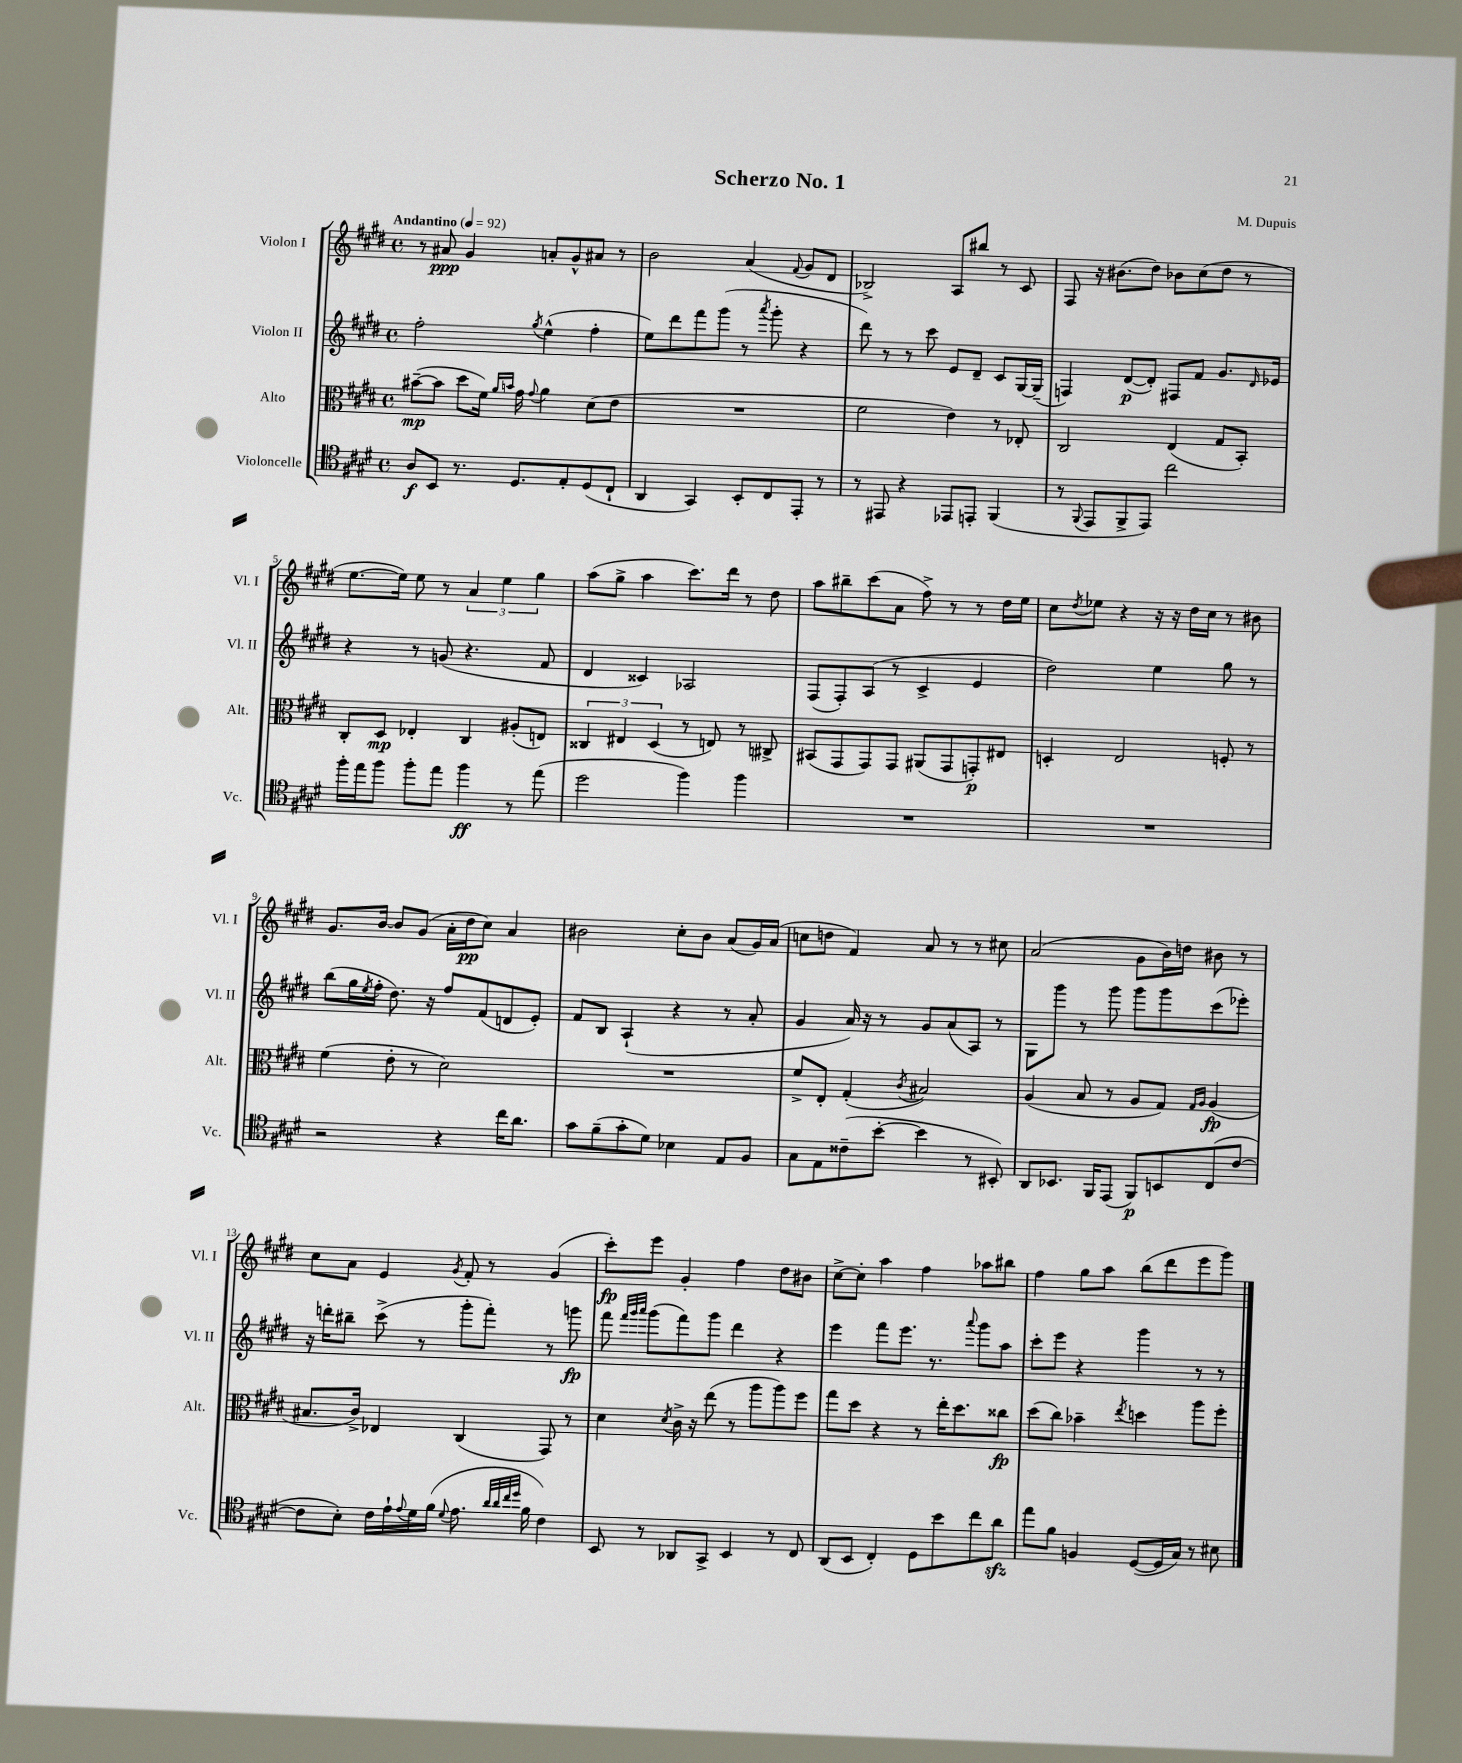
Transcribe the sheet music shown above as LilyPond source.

\header { title = "Scherzo No. 1" composer = "M. Dupuis" }
<<
\new StaffGroup <<
\new Staff = "s0" \with { instrumentName = "Violon I" shortInstrumentName = "Vl. I" } {
    \clef treble \key e \major \defaultTimeSignature \time 4/4 \tempo "Andantino" 4 = 92
    r8 ais'8\ppp gis'4 a'8-. gis'8-^ ais'8 r8 |
    b'2 a'4( \appoggiatura { fis'8 } gis'8 dis'8 |
    bes2->) a8 bis''8 r8 cis'8 |
    fis8 r16 bis'8.( dis''8) bes'8 cis''8( dis''8 r8 |
    e''8.~ e''16) e''8 r8 \tuplet 3/2 { a'4 e''4 gis''4 } |
    a''8( gis''8-> a''4 cis'''8.) dis'''16 r8 dis''8 |
    a''8 bis''8-- cis'''8( a'8 fis''8->) r8 r8 dis''16 e''16 |
    cis''8 \acciaccatura { dis''8 } ees''8 r4 r16 r16 dis''16 cis''16 r8 bis'8 |
    gis'8. b'16~ b'8 gis'8( a'16-. dis''16\pp cis''8) a'4 |
    bis'2 cis''8-. bis'8 a'8( gis'16) a'16( |
    c''8 d''8 fis'4) a'8 r8 r8 cis''8 |
    a'2( gis'8 b'16) d''16 bis'8 r8 |
    cis''8 a'8 e'4 \acciaccatura { gis'8 } fis'8-. r8 gis'4( |
    cis'''8-.\fp) e'''8 gis'4-. fis''4 dis''8 bis'8 |
    cis''8~-> cis''8-. a''4 fis''4 aes''8 bis''8 |
    fis''4 gis''8 a''8 b''8( dis'''8 e'''8 gis'''8) \bar "|." |
}
\new Staff = "s1" \with { instrumentName = "Violon II" shortInstrumentName = "Vl. II" } {
    \clef treble \key e \major \defaultTimeSignature \time 4/4
    fis''2-. \acciaccatura { gis''8 } e''4-^( fis''4-. |
    e''8) dis'''8 fis'''8 gis'''8( r8 \acciaccatura { a'''8 } gis'''8-. r4 |
    dis'''8) r8 r8 cis'''8 e'8 dis'8-- cis'8 gis16~ gis16--( |
    f4) dis'8~\p( dis'8-.) fis8 fis'8 gis'8. \grace { dis'16 } ees'16 |
    r4 r8 g'8( r4. fis'8 |
    dis'4 cisis'4) aes2 |
    fis8( fis8-.) a8( r8 cis'4-> e'4 |
    dis''2) e''4 gis''8 r8 |
    b''8( gis''16 \acciaccatura { e''8 } fis''16-. dis''8.) r16 fis''8 fis'8( d'8 e'8-.) |
    fis'8 b8 a4-!( r4 r8 a'8-. |
    gis'4 a'16) r16 r8 gis'8 a'8( a8) r8 |
    gis8 gis'''8 r8 gis'''8 gis'''8 gis'''8 cis'''8( ees'''8-.) |
    r16 d'''16-. bis''8-- cis'''8->( r8 gis'''8-. fis'''8-.) r8 g'''8\fp |
    fis'''8 \grace { fis'''32 gis'''32 a'''32 } gis'''8( fis'''8) gis'''8 dis'''4 r4 |
    e'''4 fis'''8 e'''8. r8. \appoggiatura { a'''8 } gis'''8 a''8 |
    cis'''8-. e'''8 r4 gis'''4 r8 r8 \bar "|." |
}
\new Staff = "s2" \with { instrumentName = "Alto" shortInstrumentName = "Alt." } {
    \clef alto \key e \major \defaultTimeSignature \time 4/4
    bis'8~--\mp( bis'8 dis''8 fis'16) \grace { a'16 b'16 } gis'16 \appoggiatura { gis'8 } a'4 dis'8( e'8 |
    R1 |
    fis'2 e'4) r8 ees8-. |
    cis2 e4( gis8 b,8-.) |
    cis8-. dis8\mp ees4-. cis4 ais8-.( e8) |
    \tuplet 3/2 { cisis4 eis4 dis4( } r8 e8) r8 cis8-> |
    bis,8( gis,8 gis,8) gis,8 ais,8( gis,8 g,8-.\p) eis8 |
    d4-. e2 f8-. r8 |
    fis'4( e'8-. r8 dis'2) |
    R1 |
    fis'8-> e8-. gis4-.( \acciaccatura { cis'8 } bis2) |
    a4( b8 r8 a8 gis8) \grace { gis16 a16 } a4\fp( |
    bis8. cis'16->) ees4 cis4( gis,8) r8 |
    dis'4 \acciaccatura { dis'8 } cis'16-> r16 e''8( r8 a''8 a''8) fis''8 |
    gis''8 dis''8 r4 r8 e''16-. dis''8. cisis''8\fp |
    dis''8( cis''8) bes'4-- \acciaccatura { e''8 } d''4 a''8 fis''8-. \bar "|." |
}
\new Staff = "s3" \with { instrumentName = "Violoncelle" shortInstrumentName = "Vc." } {
    \clef tenor \key e \major \defaultTimeSignature \time 4/4
    a8\f b,8 r8. dis8. e8-. dis8( cis8-! |
    a,4 gis,4) b,8-. cis8 e,8-. r8 |
    r8 eis,8 r4 ees,8 e,8-. fis,4( |
    r8 \appoggiatura { fis,8 } e,8 fis,8-> e,8) cis''2 |
    fis''16-. e''16 fis''8 fis''8-. e''8 fis''4\ff r8 e''8( |
    dis''2 fis''4) fis''4 |
    R1 |
    R1 |
    r2 r4 cis''16 a'8. |
    gis'8 fis'8--( gis'8-. dis'8) bes4 e8 fis8 |
    gis8 e8 cisis'8--( b'8~-. b'4 r8 bis,8-.) |
    a,8 bes,8. fis,16 e,8( fis,8\p) b,8 cis8( cis'8~ |
    cis'8 b8-.) cis'16 e'16-! \appoggiatura { e'8 } dis'16 fis'16( \appoggiatura { dis'8 } e'8. \grace { a'32 a'32 cis''32 dis''32 } fis'16 cis'4) |
    b,8 r8 aes,8 gis,8-> b,4 r8 cis8 |
    a,8( b,8 cis4-.) dis8 b'8 cis''8 a'8\sfz |
    e''8 fis'8 f4 dis8~( dis16 gis16) r8 bis8 \bar "|." |
}
>>
>>
